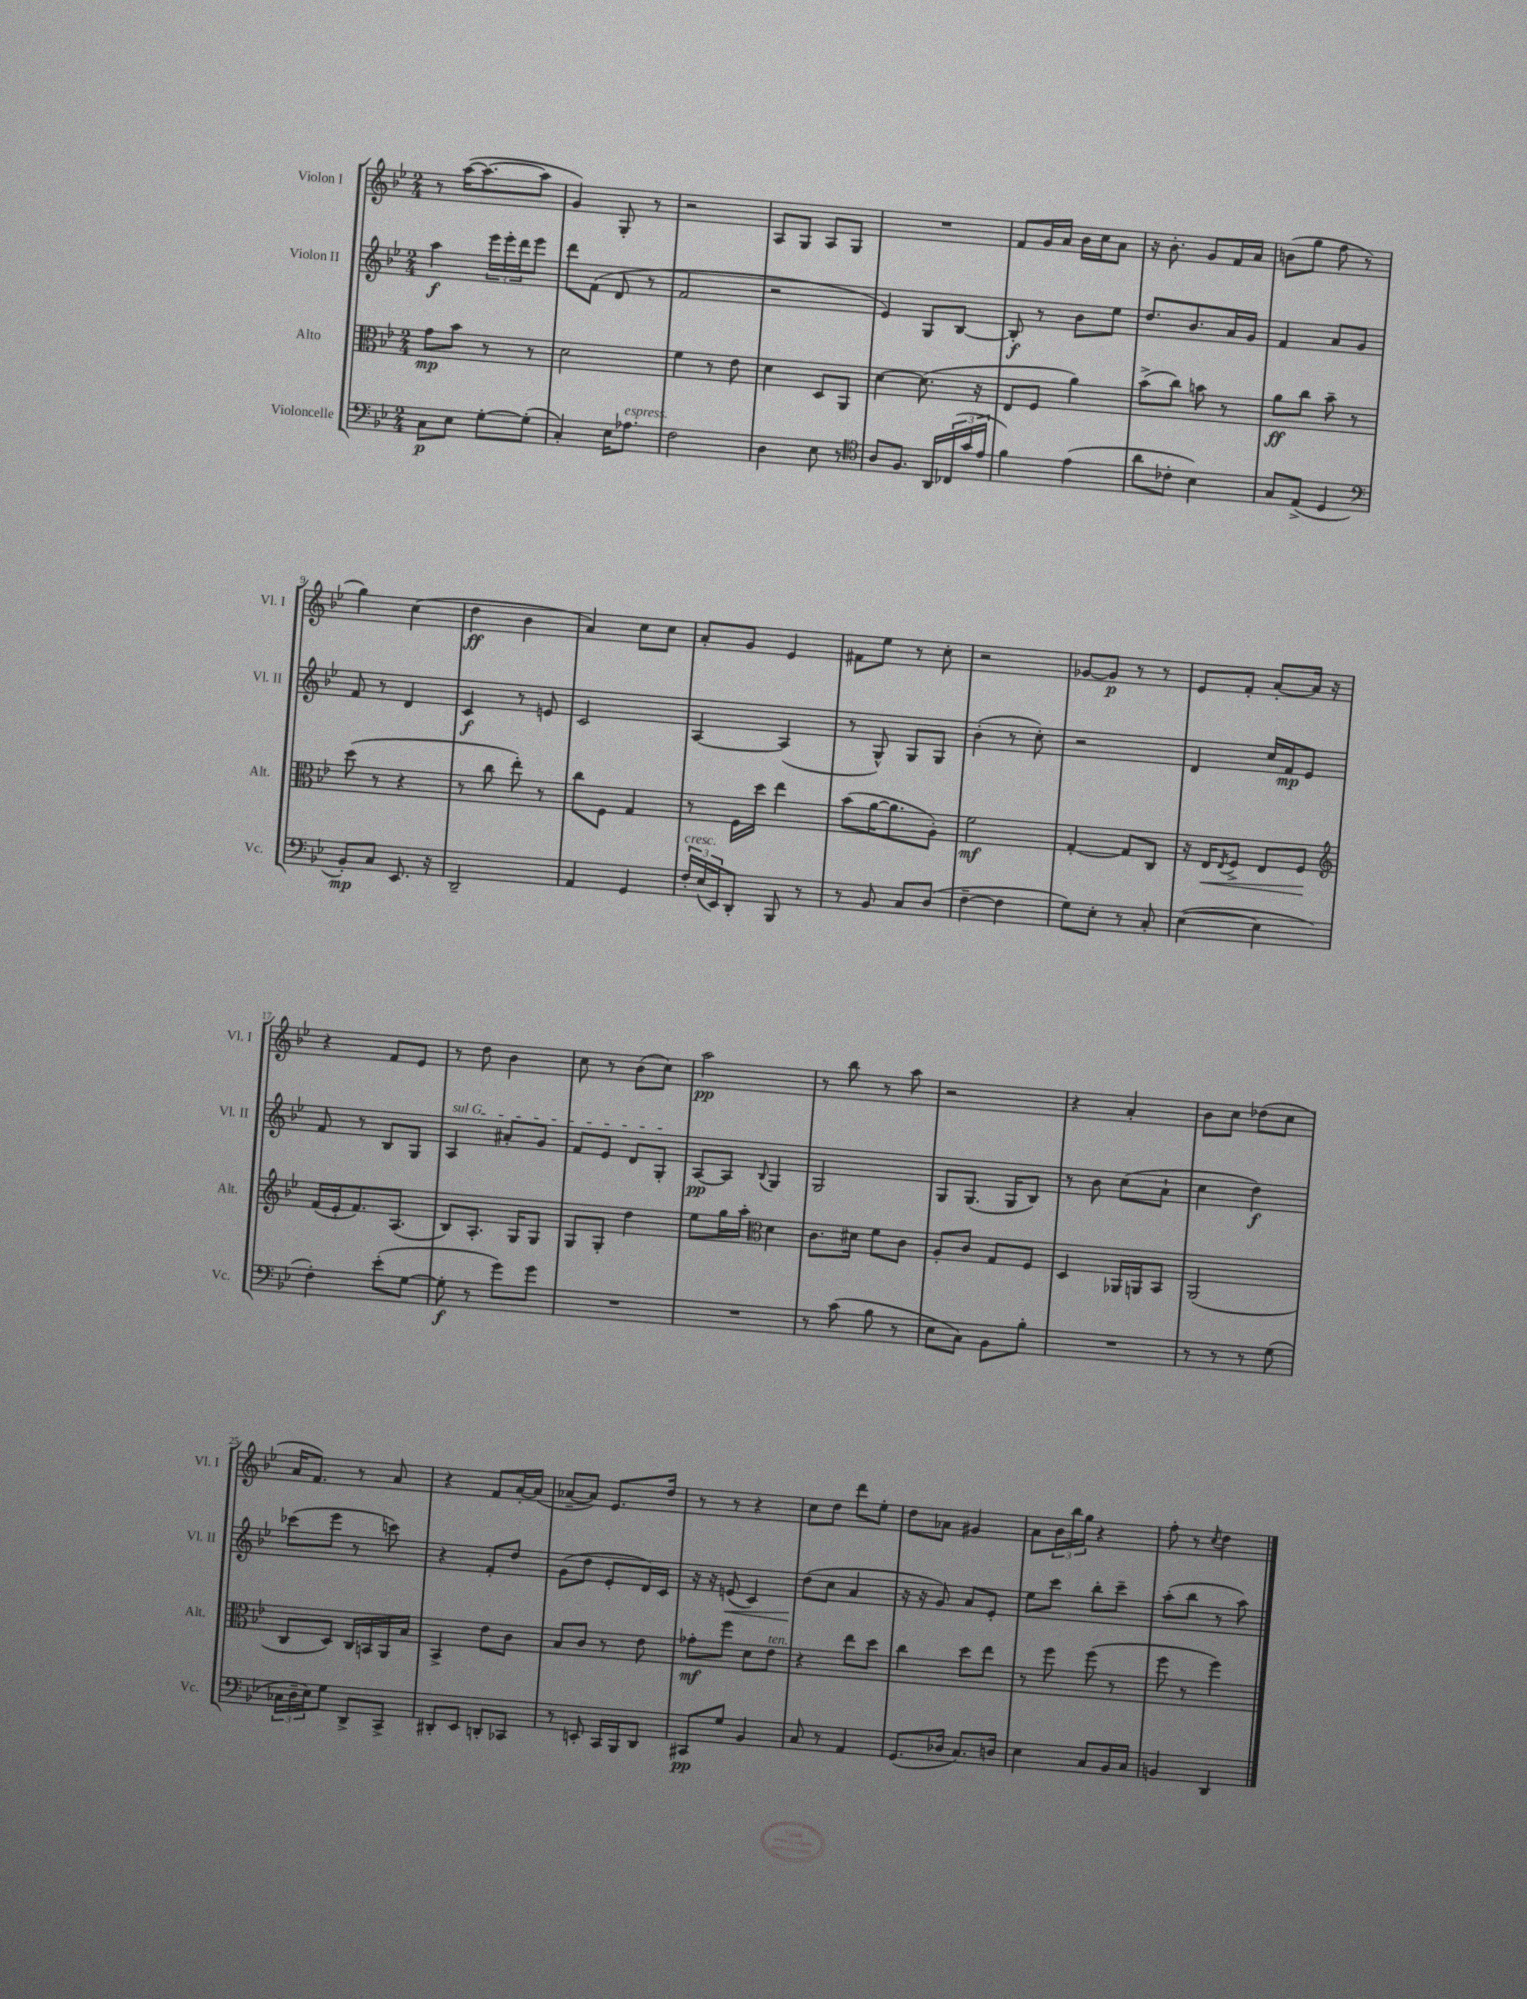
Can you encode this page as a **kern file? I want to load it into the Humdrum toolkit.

**kern	**dynam	**kern	**dynam	**kern	**dynam	**kern	**dynam
*part4	*part4	*part3	*part3	*part2	*part2	*part1	*part1
*staff4	*staff4	*staff3	*staff3	*staff2	*staff2	*staff1	*staff1
*I"Violoncelle	*	*I"Alto	*	*I"Violon II	*	*I"Violon I	*
*I'Vc.	*	*I'Alt.	*	*I'Vl. II	*	*I'Vl. I	*
*clefF4	*	*clefC3	*	*clefG2	*	*clefG2	*
*k[b-e-]	*	*k[b-e-]	*	*k[b-e-]	*	*k[b-e-]	*
*M2/4	*	*M2/4	*	*M2/4	*	*M2/4	*
=1	=1	=1	=1	=1	=1	=1	=1
8C\L	p	8g\L	mp	4aa\	f	8r	.
8E-\J	.	8b-\J	.	.	.	([16aa\KL	.
.	.	.	.	.	.	8.aa\_	.
[8G'\L	.	8r	.	24eee-\LL	.	.	.
.	.	.	.	24eee-'\	.	.	.
.	.	.	.	24ddd\J	.	.	.
(8G'\J]	.	8r	.	8eee-\J	.	8aa\J]	.
=2	=2	=2	=2	=2	=2	=2	=2
4C'/)	.	2d\	.	8ddd\L	.	4g/)	.
.	.	.	.	(8f\J	.	.	.
16E-\KL	.	.	.	8d/	.	8G'/	.
!LO:TX:a:i:t=espress.	!	!	!	!	!	!	!
8.A-X\J	.	.	.	.	.	.	.
.	.	.	.	8r	.	8r	.
=3	=3	=3	=3	=3	=3	=3	=3
2F\	.	4f\	.	2f/	.	2r	.
.	.	8r	.	.	.	.	.
.	.	8e-\	.	.	.	.	.
=4	=4	=4	=4	=4	=4	=4	=4
4D\	.	4d\	.	2r	.	8A/L	.
.	.	.	.	.	.	8G/J	.
8E-\	.	8D/L	.	.	.	8A/L	.
8r	.	8AA/J	.	.	.	8G/J	.
=5	=5	=5	=5	=5	=5	=5	=5
*clefC4	*	*	*	*	*	*	*
8A/L	.	[4d\	.	4e-/)	.	2r	.
8.F/J	.	.	.	.	.	.	.
.	.	(8.d\]	.	8G/L	.	.	.
16AA/LL	.	.	.	.	.	.	.
(24C-X/	.	.	.	[8B-/J	.	.	.
24g/	.	.	.	.	.	.	.
.	.	16r	.	.	.	.	.
24e-/JJ	.	.	.	.	.	.	.
=6	=6	=6	=6	=6	=6	=6	=6
4f\)	.	8E-/L	.	8B-'/]	f	8f/L	.
.	.	8F/J	.	8r	.	16g/L	.
.	.	.	.	.	.	16a/JJ	.
(4e-\	.	4a\)	.	8b-\L	.	16b-\LL	.
.	.	.	.	.	.	16cc\J	.
.	.	.	.	8ee-\J	.	8a\J	.
=7	=7	=7	=7	=7	=7	=7	=7
8a\L	.	(8b-^\L	.	8.dd/L	.	16r	.
.	.	.	.	.	.	8.b-'\	.
8c-X'\J	.	8cc\J)	.	.	.	.	.
.	.	.	.	8.b-/	.	.	.
4B-\)	.	8bn\	.	.	.	8g/L	.
.	.	8r	.	16a/L	.	16f/L	.
.	.	.	.	16g/JJ	.	16a/JJ	.
=8	=8	=8	=8	=8	=8	=8	=8
8G/L	.	8a\L	ff	4f/	.	(8bn\L	.
(8E-^/J	.	8cc\J	.	.	.	8gg\J	.
4D/	.	8b-~\	.	8a/L	.	8ff\	.
.	.	8r	.	8g/J	.	8r	.
!!LO:LB:g=z
=9	=9	=9	=9	=9	=9	=9	=9
*clefF4	*	*	*	*	*	*	*
8BB-'/L)	mp	(8dd\	.	8f/	.	4gg\)	.
8C/J	.	8r	.	8r	.	.	.
8.EE-/	.	4r	.	4d/	.	(4cc\	.
16r	.	.	.	.	.	.	.
=10	=10	=10	=10	=10	=10	=10	=10
2DD~/	.	8r	.	4c/	f	4dd\	ff
.	.	8cc\	.	.	.	.	.
.	.	8ee-'\)	.	8r	.	4b-\	.
.	.	8r	.	8en/	.	.	.
=11	=11	=11	=11	=11	=11	=11	=11
4AA/	.	8cc\L	.	2c/	.	4a/)	.
.	.	8F\J	.	.	.	.	.
4GG/	.	4G/	.	.	.	8cc\L	.
.	.	.	.	.	.	8cc\J	.
=12	=12	=12	=12	=12	=12	=12	=12
!LO:TX:a:i:t=cresc.	!	!	!	!	!	!	!
24F'/LL	.	8r	.	[4A/	.	8a'/L	.
(24E-/	.	.	.	.	.	.	.
24EE-/J)	.	.	.	.	.	.	.
8DD'/J	.	16F\LL	.	.	.	8g/J	.
.	.	16dd\JJ	.	.	.	.	.
8BBB-/	.	4ee-\	.	(4A/]	.	4e-/	.
8r	.	.	.	.	.	.	.
=13	=13	=13	=13	=13	=13	=13	=13
8r	.	(8b-\L	.	8r	.	8f#X\L	.
8BB-/	.	[16a\K	.	8G^^/)	.	8ee-\J	.
.	.	8.a\]	.	.	.	.	.
8C/L	.	.	.	8G/L	.	8r	.
(8D/J	.	8A'\J)	.	8G/J	.	8cc'\	.
=14	=14	=14	=14	=14	=14	=14	=14
[4F~\	.	2f\	mf	(4b-'\	.	2r	.
4F\]	.	.	.	8r	.	.	.
.	.	.	.	8cc'\)	.	.	.
=15	=15	=15	=15	=15	=15	=15	=15
8G\L)	.	[4G'/	.	2r	.	[8g-X/L	.
8E-'\J	.	.	.	.	.	8g-/J]	p
8r	.	8G/L]	.	.	.	8r	.
8C'/	.	8C/J	.	.	.	8r	.
=16	=16	=16	=16	=16	=16	=16	=16
([4E-\	.	16r	.	4d/	.	8e-/L	.
!	!	!	!LO:HP:b	!	!	!	!
.	.	16E-/KL	<	.	.	.	.
.	.	8qE-/	.	.	.	.	.
.	.	8F^/J	.	.	.	8f'/J	.
4E-\]	.	8E-/L	.	16cc/LL	.	[8a'/L	.
.	.	.	.	16f/J	mp	.	.
.	.	8F/J	.	8e-/J	.	16a/Jk]	.
.	.	.	.	.	.	16r	.
.	.	.	[	.	.	.	.
!!LO:LB:g=z
=17	=17	=17	=17	=17	=17	=17	=17
*	*	*clefG2	*	*	*	*	*
4F'\)	.	(16f/LL	.	8f/	.	4r	.
.	.	16e-'/J	.	.	.	.	.
.	.	8.f/)	.	8r	.	.	.
(8e-'\L	.	.	.	8B-/L	.	8f/L	.
.	.	(8.A/J	.	.	.	.	.
[8G\J	.	.	.	8G/J	.	8e-/J	.
=18	=18	=18	=18	=18	=18	=18	=18
!	!	!	!	!LO:TX:a:i:t=sul G	!	!	!
8G'\]	f	8B-/L)	.	4A/	.	8r	.
8r	.	8.A'/J	.	.	.	8dd\	.
8g\L)	.	.	.	8a#X'/L	.	4b-\	.
.	.	16G/KL	.	.	.	.	.
8g\J	.	8G/J	.	8g/J	.	.	.
=19	=19	=19	=19	=19	=19	=19	=19
2r	.	8G/L	.	8f/L	.	8cc\	.
.	.	8G'/J	.	8e-/J	.	8r	.
.	.	4dd\	.	8d/L	.	(8b-\L	.
.	.	.	.	8G'/J	.	8cc\J)	.
=20	=20	=20	=20	=20	=20	=20	=20
2r	.	8ee-\L	.	[8A/L	pp	2aa\	pp
.	.	16gg\L	.	8A/J]	.	.	.
.	.	16aa'\JJ	.	.	.	.	.
*	*	*clefC3	*	*	*	*	*
.	.	.	.	8qqB-/	.	.	.
.	.	4d\	.	4G/	.	.	.
=21	=21	=21	=21	=21	=21	=21	=21
8r	.	8.c\L	.	2G/	.	8r	.
(8c\	.	.	.	.	.	8bb-\	.
.	.	16d#X\Jk	.	.	.	.	.
8B-\	.	8f\L	.	.	.	8r	.
8r	.	8c\J	.	.	.	8aa\	.
=22	=22	=22	=22	=22	=22	=22	=22
8E-\L	.	8A'/L	.	8G/L	.	2r	.
8C\J)	.	8c/J	.	(8.G/J	.	.	.
8BB-\L	.	8G/L	.	.	.	.	.
.	.	.	.	16G/KL	.	.	.
8B-'\J	.	8F/J	.	8B-/J)	.	.	.
=23	=23	=23	=23	=23	=23	=23	=23
2r	.	4D/	.	8r	.	4r	.
.	.	.	.	8b-\	.	.	.
.	.	16AA-X/LL	.	(8cc\L	.	4a'/	.
.	.	16AAn/J	.	.	.	.	.
.	.	8BB-/J	.	8a`\J	.	.	.
=24	=24	=24	=24	=24	=24	=24	=24
8r	.	(2AA/	.	4cc\	.	8b-\L	.
8r	.	.	.	.	.	8cc\J	.
8r	.	.	.	4dd\)	f	(8dd-X\L	.
(8G\	.	.	.	.	.	8cc\J	.
!!LO:LB:g=z
=25	=25	=25	=25	=25	=25	=25	=25
24C-X\LL	.	8C/L	.	(8ccc-X\L	.	16a/KL	.
24D~\	.	.	.	.	.	.	.
.	.	.	.	.	.	8.f/J)	.
24E-\J)	.	.	.	.	.	.	.
8G\J	.	8D/J)	.	8eee-\J	.	.	.
8DD^/L	.	16C/LL	.	8r	.	8r	.
.	.	16BBn/	.	.	.	.	.
8CC^/J	.	16AA/	.	8cccn\)	.	8a/	.
.	.	16B-/JJ	.	.	.	.	.
=26	=26	=26	=26	=26	=26	=26	=26
8DD#X'/L	.	4BB-^/	.	4r	.	4r	.
8EE-/J	.	.	.	.	.	.	.
8DDn'/L	.	8e-\L	.	8f'/L	.	8f/L	.
8CC-X/J	.	8c\J	.	8dd/J	.	[16a'/L	.
.	.	.	.	.	.	(16a/JJ]	.
=27	=27	=27	=27	=27	=27	=27	=27
8r	.	8B-/L	.	(8g\L	.	[8a-X~/L	.
8EEn'/	.	8c/J	.	8dd\J	.	8a-/J])	.
16CC/LL	.	8r	.	8e-'/L	.	8.e-/L	.
16BBB-/J	.	.	.	.	.	.	.
8DD/J	.	8e-\	.	16d/L)	.	.	.
.	.	.	.	16c/JJ	.	16dd/Jk	.
=28	=28	=28	=28	=28	=28	=28	=28
8CC#X/L	pp	8g-X'\L	mf	16r	.	8r	.
.	.	.	.	16r	.	.	.
!	!	!	!	!	!LO:HP:b	!	!
8G/J	.	8ff\J	.	(8en/	<	8r	.
4BB-/	.	8d\L	.	4c/)	.	4r	.
!	!	!LO:TX:a:i:t=ten.	!	!	!	!	!
.	.	8e-\J	.	.	.	.	.
=29	=29	=29	=29	=29	=29	=29	=29
8C/	.	4r	.	(8dd\L	.	8cc\L	.
8r	.	.	.	8cc\J	[	8dd\J	.
4AA/	.	8ee-\L	.	4a/	.	8ddd\L	.
.	.	8dd\J	.	.	.	8ee-'\J	.
=30	=30	=30	=30	=30	=30	=30	=30
(8.GG/L	.	4cc\	.	16r	.	8dd\L	.
.	.	.	.	16r	.	.	.
.	.	.	.	8g/)	.	8a-X\J	.
16D-X/Jk	.	.	.	.	.	.	.
8.C/L)	.	8dd\L	.	8a/L	.	4g#X/	.
.	.	8ee-\J	.	8e-'/J	.	.	.
16Dn/Jk	.	.	.	.	.	.	.
=31	=31	=31	=31	=31	=31	=31	=31
4E-\	.	8r	.	8ee-\L	.	8a\L	.
.	.	8ff\	.	8ccc\J	.	24b-\L	.
.	.	.	.	.	.	24bb-\	.
.	.	.	.	.	.	24gg\JJ	.
8C/L	.	(8ff\	.	8bb-'\L	.	4r	.
16BB-/L	.	8r	.	8ccc~\J	.	.	.
16C/JJ	.	.	.	.	.	.	.
=32	=32	=32	=32	=32	=32	=32	=32
4BBn/	.	8ff\	.	(8aa'\L	.	8ff'\	.
.	.	8r	.	8bb-\J	.	8r	.
.	.	.	.	.	.	8qcc/	.
4DD/	.	4ff\)	.	8r	.	4dd\	.
.	.	.	.	8aa\)	.	.	.
==	==	==	==	==	==	==	==
*-	*-	*-	*-	*-	*-	*-	*-
